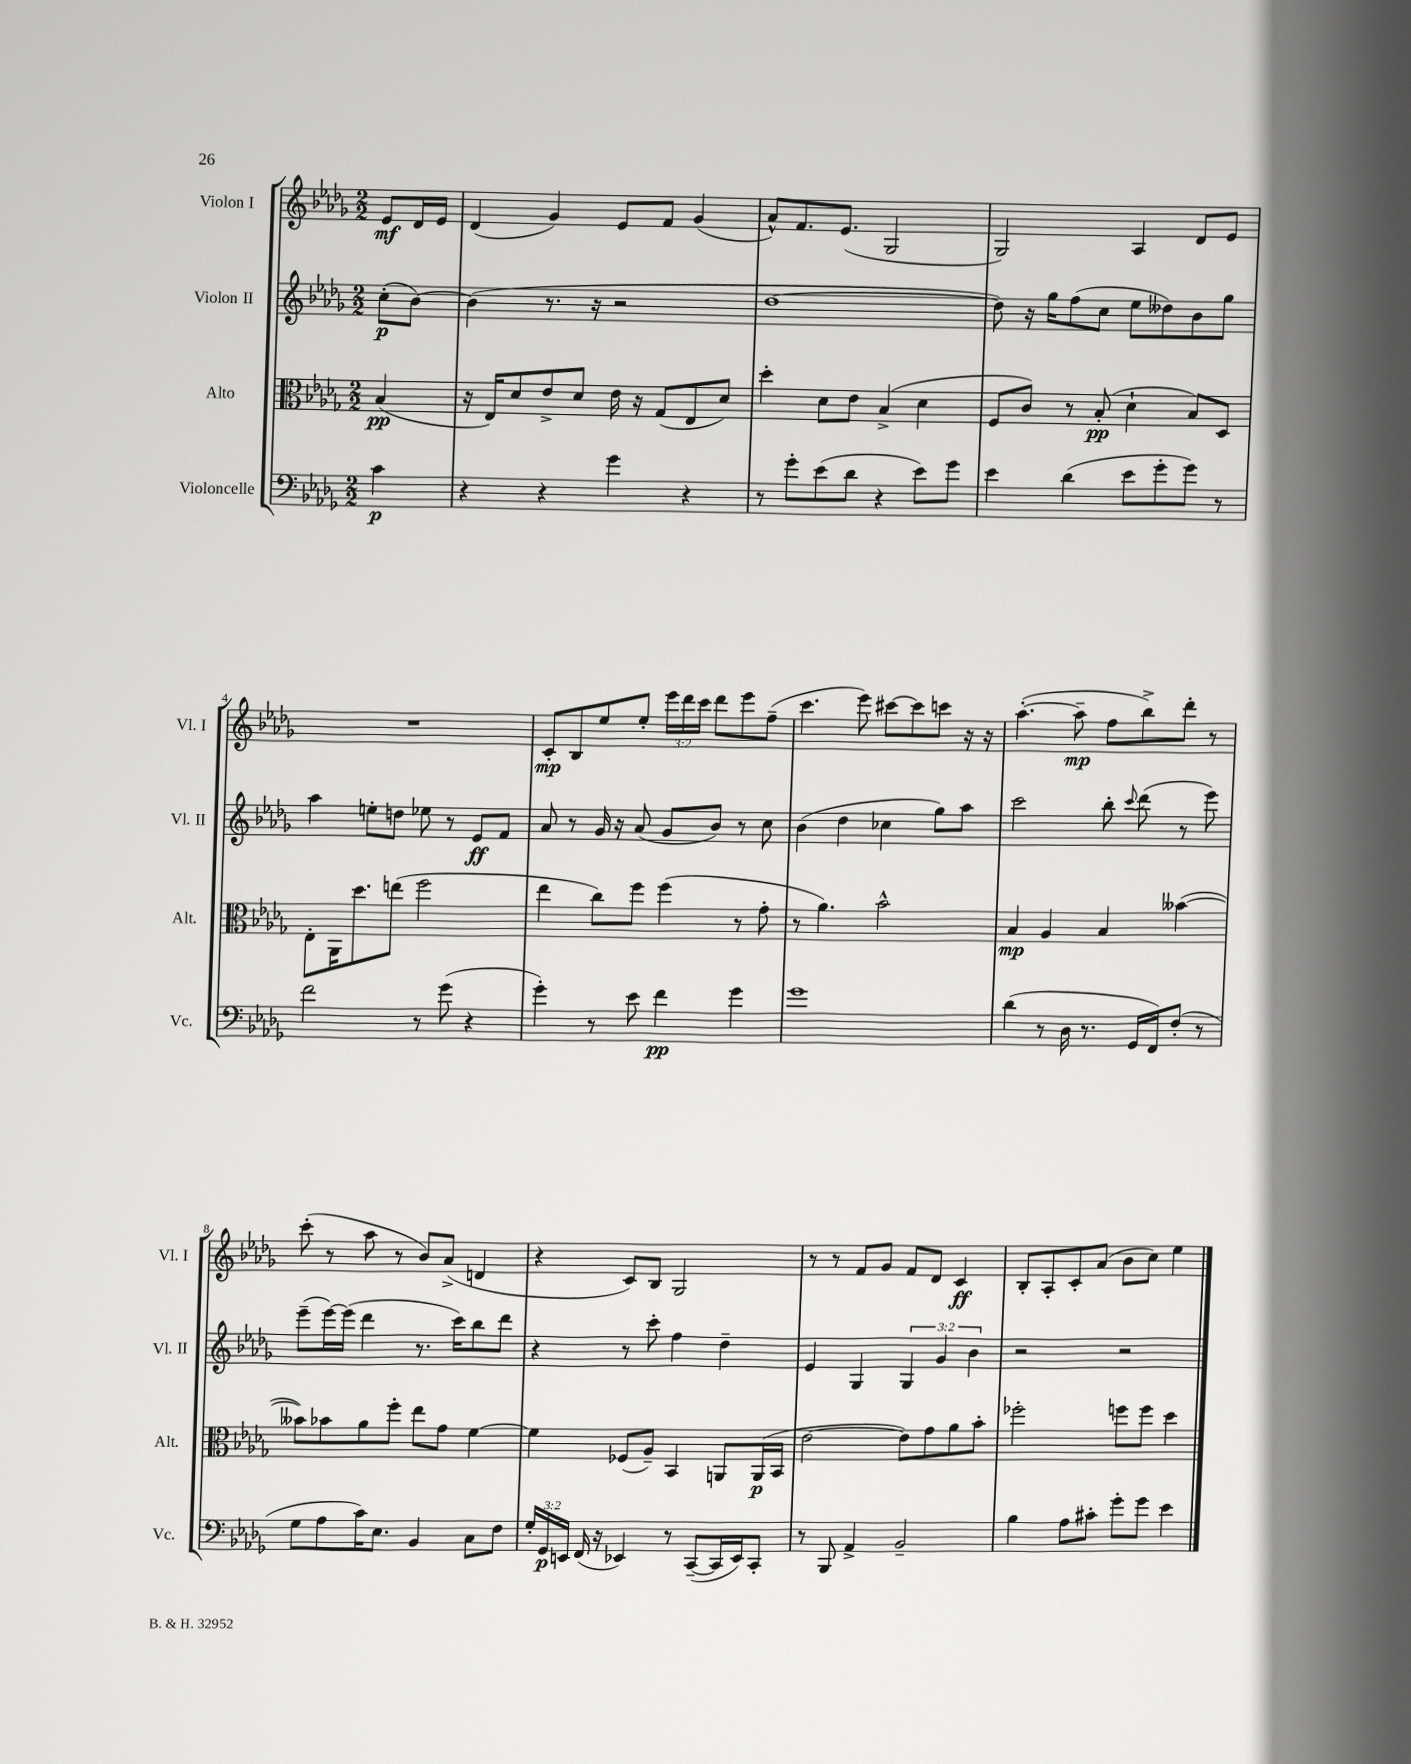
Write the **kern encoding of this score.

**kern	**dynam	**kern	**dynam	**kern	**dynam	**kern	**dynam
*part4	*part4	*part3	*part3	*part2	*part2	*part1	*part1
*staff4	*staff4	*staff3	*staff3	*staff2	*staff2	*staff1	*staff1
*I"Violoncelle	*	*I"Alto	*	*I"Violon II	*	*I"Violon I	*
*I'Vc.	*	*I'Alt.	*	*I'Vl. II	*	*I'Vl. I	*
*clefF4	*	*clefC3	*	*clefG2	*	*clefG2	*
*k[b-e-a-d-g-]	*	*k[b-e-a-d-g-]	*	*k[b-e-a-d-g-]	*	*k[b-e-a-d-g-]	*
*M2/2	*	*M2/2	*	*M2/2	*	*M2/2	*
=	=	=	=	=	=	=	=
4c\	p	(4B-/	pp	(8cc'\L	p	8e-/L	mf
.	.	.	.	[8b-\J)	.	16d-/L	.
.	.	.	.	.	.	16e-/JJ	.
=1	=1	=1	=1	=1	=1	=1	=1
4r	.	16r	.	(4b-\]	.	(4d-/	.
.	.	16E-/KL)	.	.	.	.	.
.	.	8d-/	.	.	.	.	.
4r	.	8e-^/	.	8.r	.	4g-/)	.
.	.	8d-/J	.	.	.	.	.
.	.	.	.	16r	.	.	.
4g-\	.	16e-\	.	2r	.	8e-/L	.
.	.	16r	.	.	.	.	.
.	.	(8G-/L	.	.	.	8f/J	.
4r	.	8E-/	.	.	.	(4g-/	.
.	.	8d-/J)	.	.	.	.	.
=2	=2	=2	=2	=2	=2	=2	=2
8r	.	4dd-'\	.	[1dd-	.	8a-^^/L)	.
8g-'\L	.	.	.	.	.	8.f/	.
(8e-\	.	8d-\L	.	.	.	.	.
.	.	.	.	.	.	(8.e-/J	.
8d-\J	.	8e-\J	.	.	.	.	.
4r	.	(4B-^/	.	.	.	2G-/	.
8e-\L)	.	4d-\	.	.	.	.	.
8g-\J	.	.	.	.	.	.	.
=3	=3	=3	=3	=3	=3	=3	=3
4e-\	.	8F/L	.	8dd-\])	.	2G-/)	.
.	.	8c/J)	.	16r	.	.	.
.	.	.	.	16gg-\KL	.	.	.
(4d-\	.	8r	.	(8ff\	.	.	.
.	.	(8B-'/	pp	8cc\J	.	.	.
8e-\L	.	4d-`\	.	8ee-\L	.	4A-/	.
8g-'\	.	.	.	8dd--X\)	.	.	.
8g-\J)	.	8B-/L)	.	8b-\	.	8d-/L	.
8r	.	8D-/J	.	8gg-\J	.	8e-/J	.
!!LO:LB:g=z
=4	=4	=4	=4	=4	=4	=4	=4
2f\	.	8E-'\L	.	4aa-\	.	1r	.
.	.	16AA-\K	.	.	.	.	.
.	.	8.dd-\	.	.	.	.	.
.	.	.	.	8een'\L	.	.	.
.	.	(8een\J	.	8ddn\J	.	.	.
8r	.	2ff\	.	8ee-X\	.	.	.
(8g-\	.	.	.	8r	.	.	.
4r	.	.	.	8e-/L	ff	.	.
.	.	.	.	8f/J	.	.	.
=5	=5	=5	=5	=5	=5	=5	=5
4g-'\)	.	4ee-\	.	8a-/	.	8c'/L	mp
.	.	.	.	8r	.	8B-/	.
8r	.	8cc\L)	.	16g-/	.	8ee-/	.
.	.	.	.	16r	.	.	.
8e-\	.	8ff\J	.	(8a-/	.	8ee-'/J	.
4f\	pp	(4ff\	.	8g-/L	.	24eee-\LL	.
.	.	.	.	.	.	24ddd-\	.
.	.	.	.	.	.	24ccc\JJ	.
.	.	.	.	8b-/J)	.	8ddd-\L	.
4g-\	.	8r	.	8r	.	8eee-\	.
.	.	8g-'\	.	8cc\	.	(8ff~\J	.
=6	=6	=6	=6	=6	=6	=6	=6
1g-	.	8r	.	(4b-\	.	4.ccc\	.
.	.	4.a-\)	.	.	.	.	.
.	.	.	.	4dd-\	.	.	.
.	.	.	.	.	.	8eee-\)	.
.	.	2b-^^\	.	4cc-X\	.	[8ccc#X\L	.
.	.	.	.	.	.	8ccc#\]	.
.	.	.	.	8gg-\L)	.	8cccn\J	.
.	.	.	.	8aa-\J	.	16r	.
.	.	.	.	.	.	16r	.
=7	=7	=7	=7	=7	=7	=7	=7
(4d-\	.	4B-/	mp	2ccc\	.	([4.aa-'\	.
8r	.	4A-/	.	.	.	.	.
16D-\	.	.	.	.	.	8aa-~\]	mp
8.r	.	.	.	.	.	.	.
.	.	4B-/	.	8bb-'\	.	8ff\L	.
.	.	.	.	8qqccc/	.	.	.
16GG-/LL	.	.	.	(8ddd-\	.	8bb-^\)	.
16FF/J)	.	.	.	.	.	.	.
(8F'/J	.	([4b--X\	.	8r	.	8ddd-'\J	.
8r	.	.	.	8eee-\)	.	8r	.
!!LO:LB:g=z
=8	=8	=8	=8	=8	=8	=8	=8
8G-\L	.	8b--X\L])	.	(8eee-~\L	.	(8ccc'\	.
8A-\	.	8b-X\	.	[16eee-\L)	.	8r	.
.	.	.	.	(16eee-\JJ]	.	.	.
16c\K)	.	8a-\	.	4ddd-\	.	8aa-\	.
8.E-\J	.	.	.	.	.	.	.
.	.	8ff'\J	.	.	.	8r	.
4BB-/	.	8ee-\L	.	8.r	.	8b-/L)	.
.	.	8g-\J	.	.	.	(8a-^/J	.
.	.	.	.	16ccc\KL)	.	.	.
8C\L	.	[4f\	.	8bb-\	.	4dn/	.
8F\J	.	.	.	8ddd-\J	.	.	.
=9	=9	=9	=9	=9	=9	=9	=9
24G-'/LL	.	4f\]	.	4r	.	4r	.
24GG-/	p	.	.	.	.	.	.
24EEn/JJ	.	.	.	.	.	.	.
(16FF/	.	.	.	.	.	.	.
16r	.	.	.	.	.	.	.
4EE-X/)	.	(8F-X/L	.	8r	.	8c/L)	.
.	.	8A-~/J)	.	8ccc'\	.	8B-/J	.
8r	.	4BB-/	.	4ff\	.	2G-/	.
([8CC~/L	.	.	.	.	.	.	.
16CC/L]	.	8AAn/L	.	4dd-~\	.	.	.
16EE-/J)	.	.	.	.	.	.	.
8CC'/J	.	(16AA/L	p	.	.	.	.
.	.	16BB-/JJ	.	.	.	.	.
=10	=10	=10	=10	=10	=10	=10	=10
8r	.	[2e-\	.	4e-/	.	8r	.
8BBB-/	.	.	.	.	.	8r	.
4AA-^/	.	.	.	4G-/	.	8f/L	.
.	.	.	.	.	.	8g-/J	.
2BB-~/	.	8e-\L])	.	6G-/	.	8f/L	.
.	.	8g-\	.	.	.	8d-/J	.
.	.	.	.	6g-/	.	.	.
.	.	8a-\	.	.	.	4c/	ff
.	.	.	.	6b-\	.	.	.
.	.	8b-'\J	.	.	.	.	.
=11	=11	=11	=11	=11	=11	=11	=11
4B-\	.	2ff-X'\	.	2r	.	8B-'/L	.
.	.	.	.	.	.	8A-'/	.
8A-\L	.	.	.	.	.	8c'/	.
8c#X'\J	.	.	.	.	.	(8a-/J	.
8g-'\L	.	8ffn\L	.	2r	.	8b-\L	.
8g-\J	.	8ff\J	.	.	.	8cc\J)	.
4e-\	.	4dd-\	.	.	.	4ee-\	.
==	==	==	==	==	==	==	==
*-	*-	*-	*-	*-	*-	*-	*-
